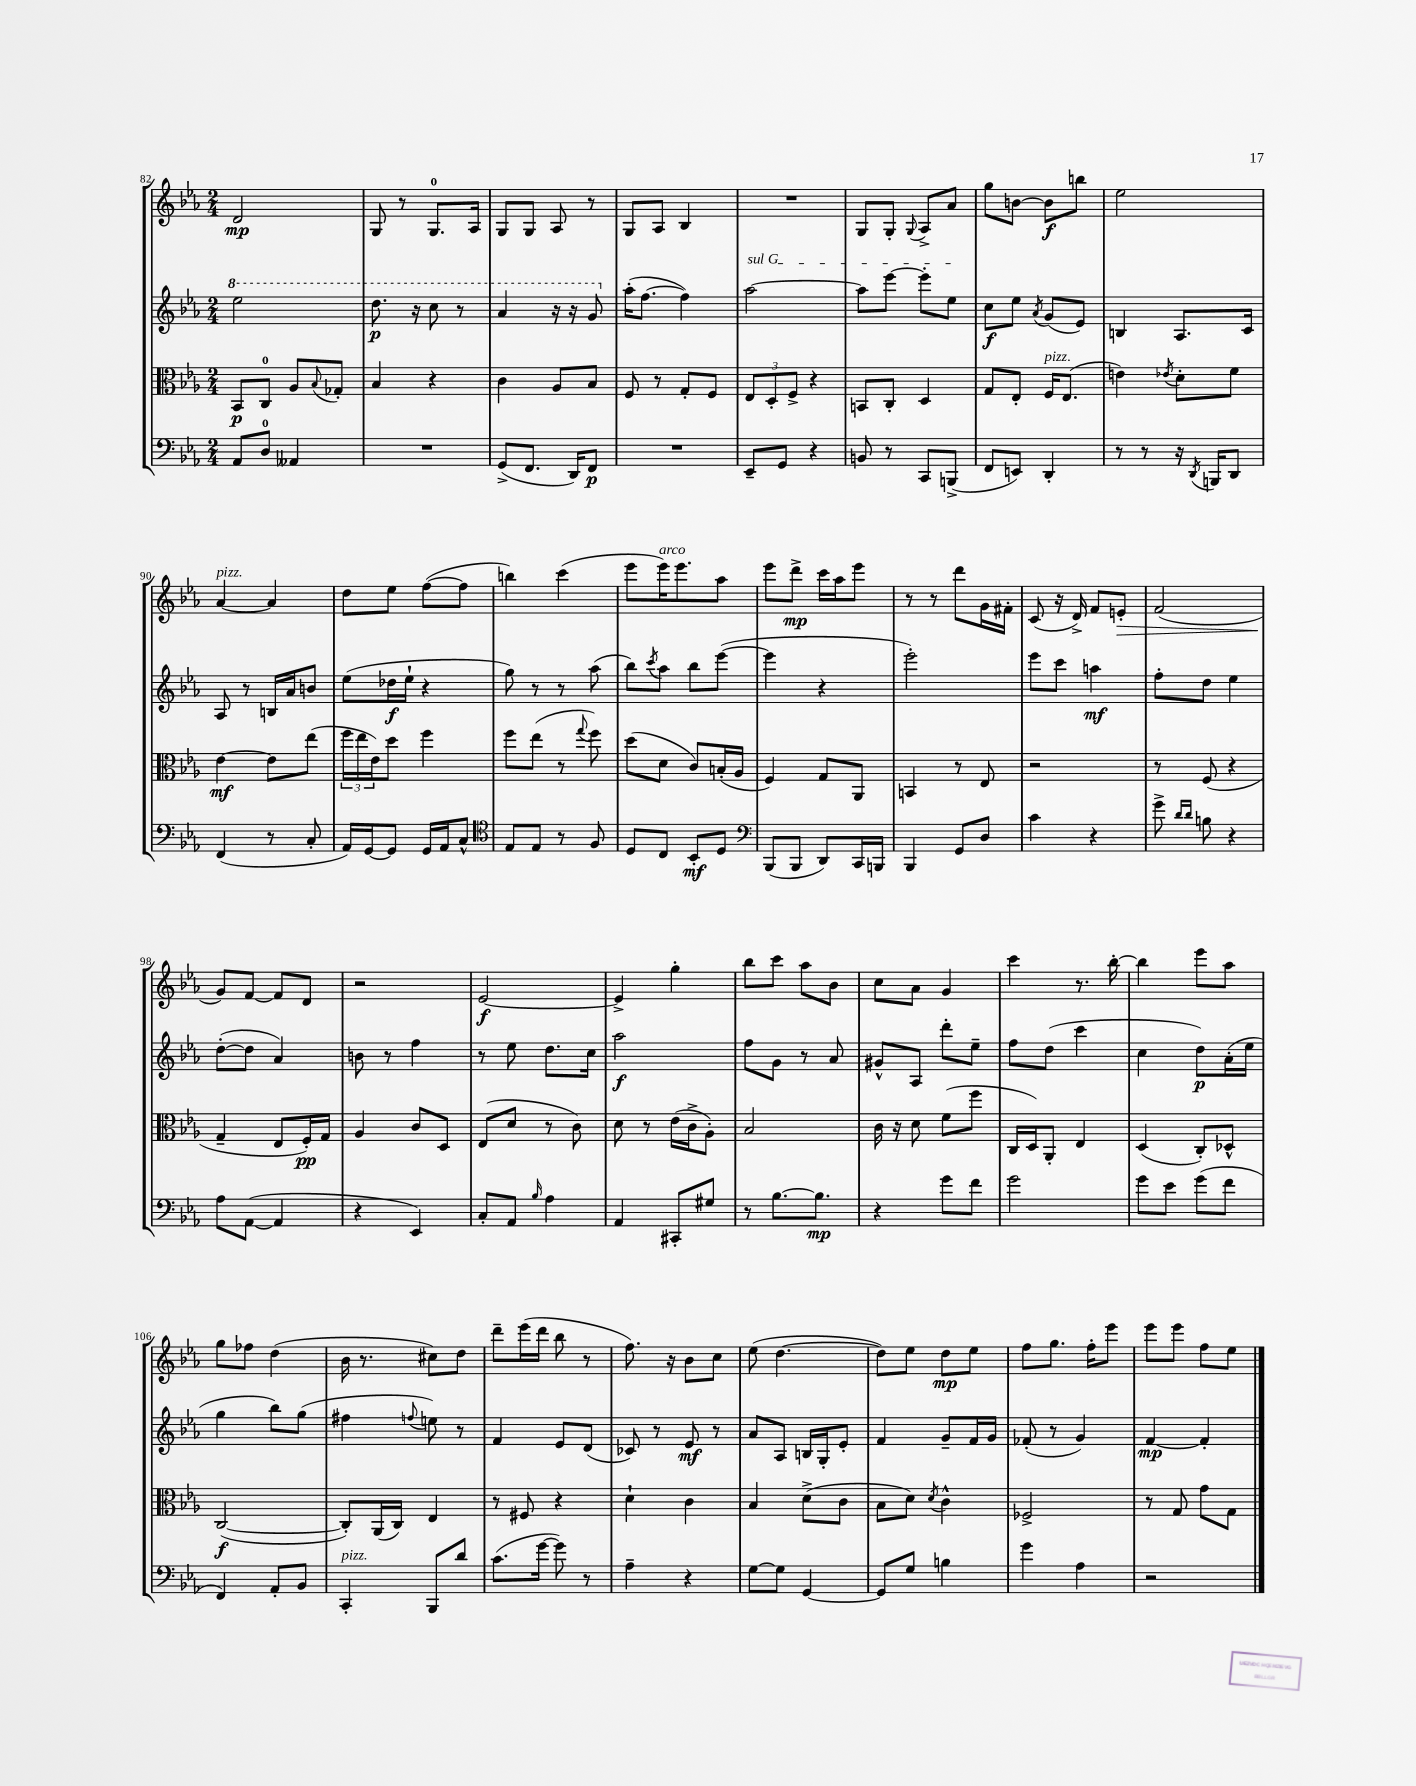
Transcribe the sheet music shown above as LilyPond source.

<<
\new StaffGroup <<
\new Staff = "s0" {
    \clef treble \key ees \major \numericTimeSignature \time 2/4
    d'2\mp |
    g8 r8 g8.-0 aes16 |
    g8 g8 aes8 r8 |
    g8 aes8 bes4 |
    R2 |
    g8 g8-. \appoggiatura { g8 } aes8-> aes'8 |
    g''8 b'8~ b'8\f b''8 |
    ees''2 |
    aes'4~^\markup { \italic "pizz." } aes'4 |
    d''8 ees''8 f''8~( f''8 |
    b''4) c'''4( |
    ees'''8 ees'''16^\markup { \italic "arco" }) ees'''8. aes''8 |
    ees'''8 d'''8->\mp c'''16 aes''16 ees'''8 |
    r8 r8 d'''8 g'16 fis'16-. |
    c'8( r16 d'16->) f'8 e'8-.\> |
    f'2( |
    g'8\!) f'8~ f'8 d'8 |
    r2 |
    ees'2~\f |
    ees'4-> g''4-. |
    bes''8 c'''8 aes''8 bes'8 |
    c''8 aes'8 g'4 |
    c'''4 r8. bes''16~-. |
    bes''4 ees'''8 aes''8 |
    g''8 fes''8 d''4( |
    bes'16 r8. cis''8) d''8 |
    d'''8-- ees'''16( d'''16 bes''8 r8 |
    f''8.) r16 bes'8 c''8 |
    ees''8( d''4.~ |
    d''8) ees''8 d''8\mp ees''8 |
    f''8 g''8. f''16-. ees'''8 |
    ees'''8 ees'''8 f''8 ees''8 \bar "|." |
}
\new Staff = "s1" {
    \clef treble \key ees \major \numericTimeSignature \time 2/4
    \ottava #1 ees'''2 |
    d'''8.\p r16 c'''8 r8 |
    aes''4 r16 r16 g''8 \ottava #0 |
    aes''16-.( f''8.~ f''4) |
    \once \override TextSpanner.bound-details.left.text = \markup { \italic "sul G" } aes''2~\startTextSpan |
    aes''8 ees'''8~ ees'''8-. ees''8\stopTextSpan |
    c''8\f ees''8 \acciaccatura { aes'8 } g'8( ees'8) |
    b4 aes8. c'16 |
    aes8 r8 b16 aes'16 b'8 |
    ees''8( des''16\f ees''16-! r4 |
    g''8) r8 r8 aes''8( |
    bes''8) \acciaccatura { c'''8 } aes''8 bes''8 ees'''8~( |
    ees'''4 r4 |
    ees'''2-.) |
    ees'''8 c'''8 a''4\mf |
    f''8-. d''8 ees''4 |
    d''8~-.( d''8 aes'4) |
    b'8 r8 f''4 |
    r8 ees''8 d''8. c''16 |
    aes''2\f |
    f''8 g'8 r8 aes'8 |
    gis'8-^ aes8 d'''8-. ees''8-- |
    f''8 d''8( c'''4 |
    c''4 d''8\p) aes'16-.( ees''16 |
    g''4 bes''8) g''8( |
    fis''4 \appoggiatura { f''8 } e''8) r8 |
    f'4 ees'8 d'8( |
    ces'8) r8 ees'8\mf r8 |
    aes'8 aes8 b16 g16-. ees'8-. |
    f'4 g'8-- f'16 g'16 |
    fes'8-.( r8 g'4) |
    f'4~\mp f'4-. \bar "|." |
}
\new Staff = "s2" {
    \clef alto \key ees \major \numericTimeSignature \time 2/4
    bes,8\p c8-0 aes8 \appoggiatura { bes8 } ges8-. |
    bes4 r4 |
    c'4 aes8 bes8 |
    f8 r8 g8-. f8 |
    \tuplet 3/2 { ees8 d8-. f8-> } r4 |
    b,8 c8-. d4 |
    g8 ees8-. f16^\markup { \italic "pizz." } ees8.( |
    e'4) \acciaccatura { ees'8 } d'8-. f'8 |
    ees'4~\mf ees'8 ees''8( |
    \tuplet 3/2 { f''16 ees''16 ees'16) } d''8 f''4 |
    f''8 ees''8( r8 \appoggiatura { g''8 } f''8) |
    d''8( d'8 c'8) b16-.( aes16 |
    f4) g8 aes,8 |
    b,4 r8 ees8 |
    r2 |
    r8 f8( r4 |
    g4-- ees8 f16-.\pp) g16 |
    aes4 c'8 d8 |
    ees8( d'8 r8 c'8) |
    d'8 r8 ees'16( c'16-> aes8-.) |
    bes2 |
    c'16 r16 d'8 f'8( f''8 |
    c16 d16) aes,8-. ees4 |
    d4( c8-.) des8-^ |
    c2~\f( |
    c8-.) aes,16( c16) ees4 |
    r8 fis8 r4 |
    d'4-! c'4 |
    bes4 d'8->( c'8 |
    bes8 d'8) \acciaccatura { d'8 } c'4-^ |
    fes2-> |
    r8 g8 g'8 g8 \bar "|." |
}
\new Staff = "s3" {
    \clef bass \key ees \major \numericTimeSignature \time 2/4
    aes,8 d8-0 aeses,4 |
    R2 |
    g,8->( f,8. d,16) f,8\p |
    R2 |
    ees,8-- g,8 r4 |
    b,8 r8 c,8 b,,8->( |
    f,8 e,8) d,4-. |
    r8 r8 r16 \acciaccatura { d,8 } b,,16 d,8 |
    f,4( r8 c8-. |
    aes,16) g,16~ g,8 g,16 aes,16 c8-^ |
    \clef tenor ees8 ees8 r8 f8 |
    d8 c8 bes,8-.\mf d8 |
    \clef bass bes,,8( bes,,8 d,8) c,16 b,,16 |
    bes,,4 g,8 d8 |
    c'4 r4 |
    g'8-> \grace { d'16 d'16 } b8 r4 |
    aes8 aes,8~( aes,4 |
    r4 ees,4) |
    c8-. aes,8 \grace { bes16 } aes4 |
    aes,4 cis,8-. gis8 |
    r8 bes8.~ bes8.\mp |
    r4 g'8 f'8 |
    g'2 |
    g'8 ees'8 g'8( f'8 |
    f,4) aes,8-. bes,8 |
    c,4-.^\markup { \italic "pizz." } bes,,8 d'8 |
    c'8.( g'16~ g'8) r8 |
    aes4-- r4 |
    g8~ g8 g,4~ |
    g,8 g8 b4 |
    g'4 aes4 |
    r2 \bar "|." |
}
>>
>>
\layout { \context { \Score currentBarNumber = #82 } }
